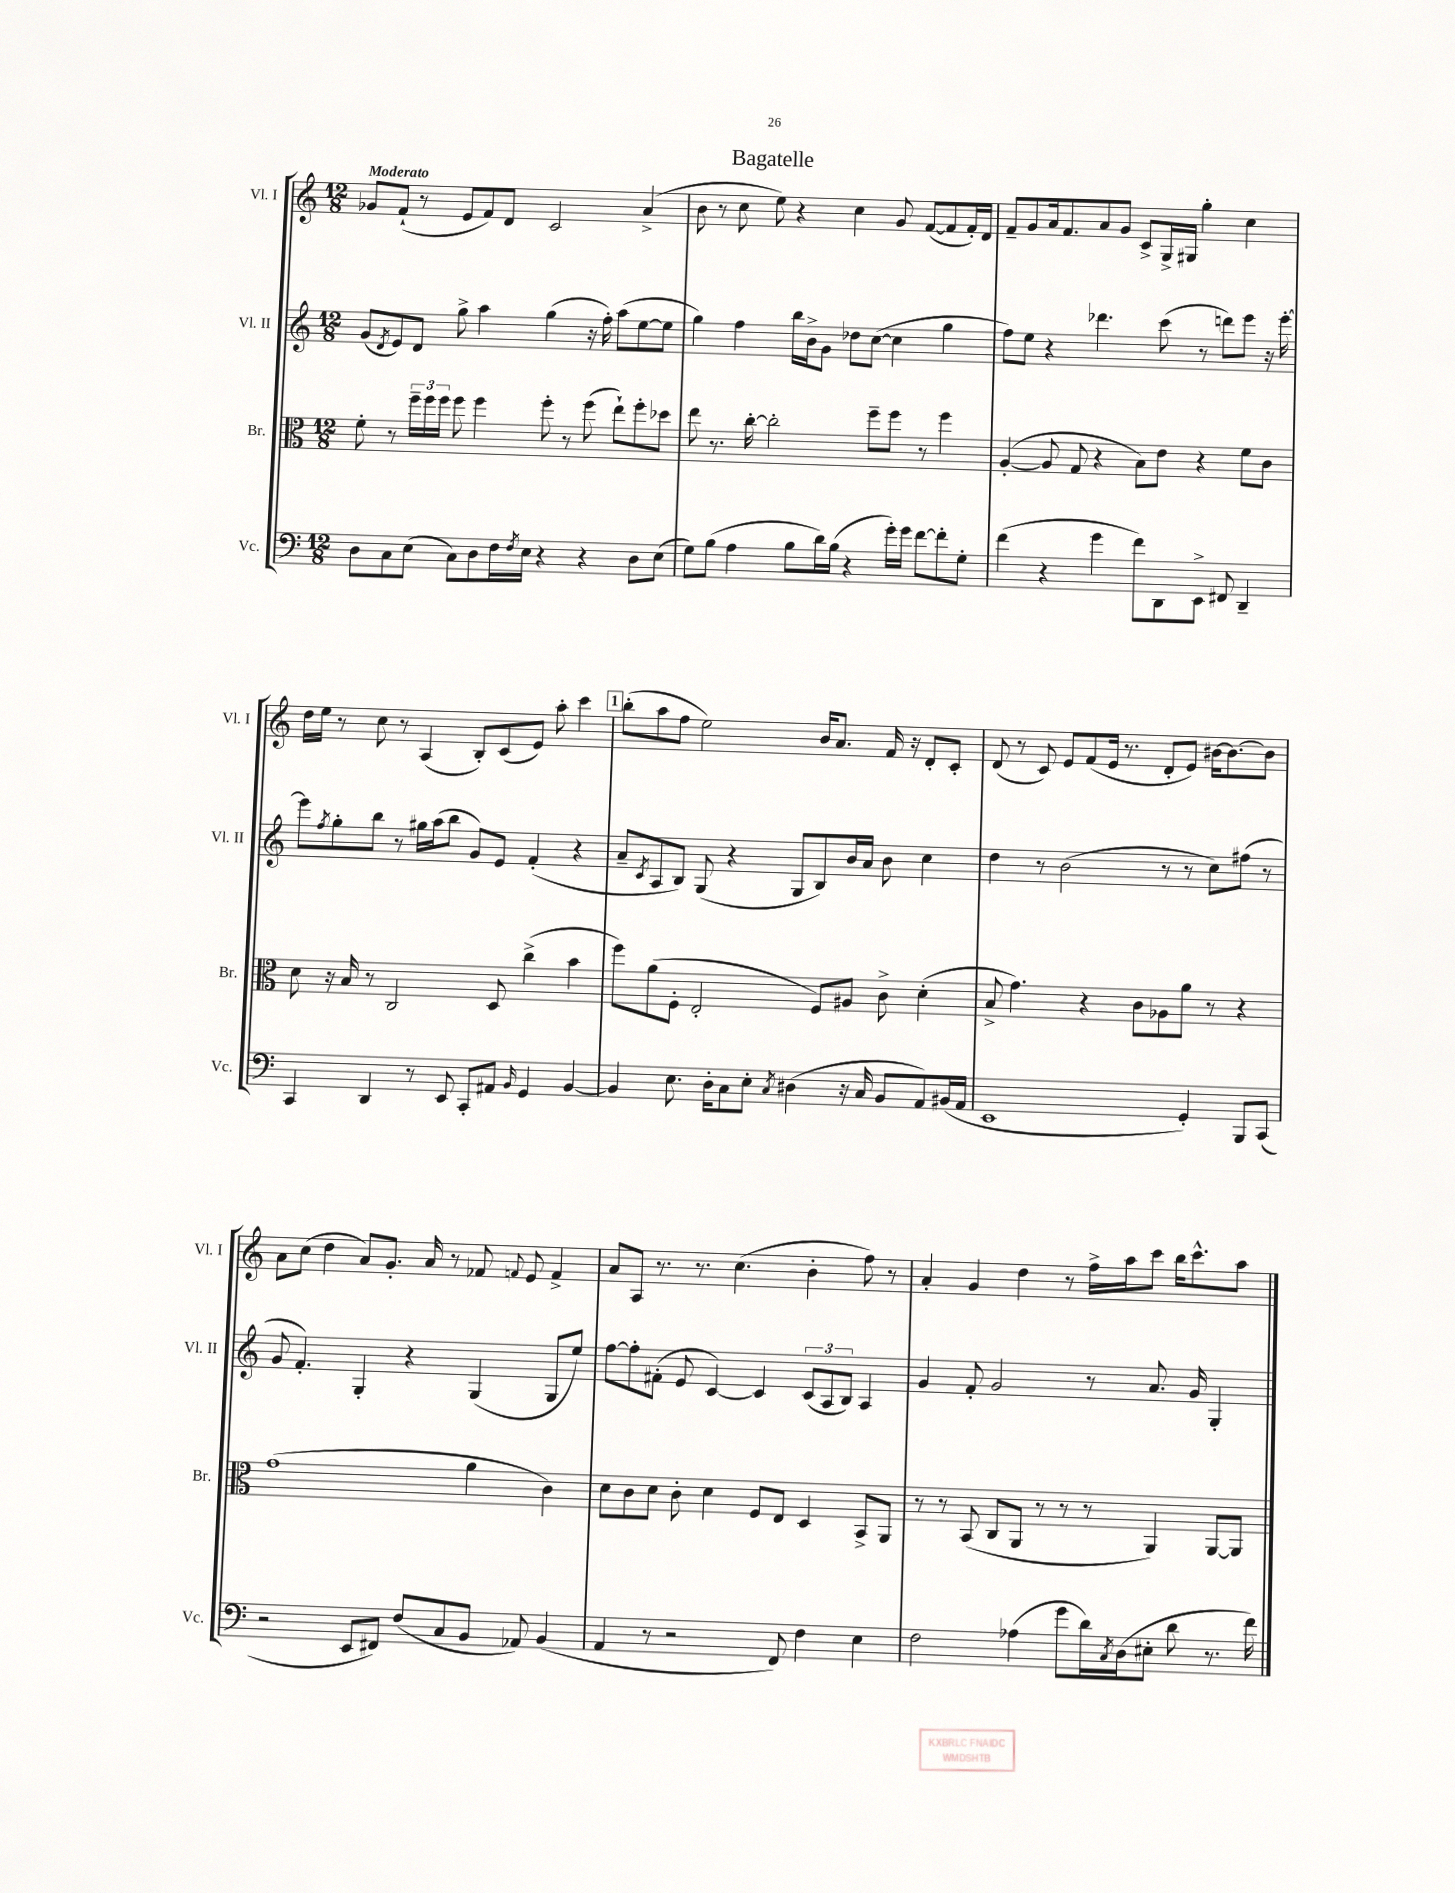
\header { title = "Bagatelle" }
<<
\new StaffGroup <<
\new Staff = "s0" \with { instrumentName = "Vl. I" shortInstrumentName = "Vl. I" } {
    \clef treble \key c \major \numericTimeSignature \time 12/8 \tempo "Moderato"
    ges'8 f'8-!( r8 e'8 f'8) d'8 c'2 a'4->( |
    b'8 r8 c''8 e''8) r4 c''4 g'8 f'8~( f'8 f'16-.) d'16 |
    f'8-- g'8 a'16 f'8. a'8 g'8 c'8-> g16-> gis16 g''4-. c''4 |
    d''16 e''16 r8 c''8 r8 a4( b8-.) c'8( e'8) a''8-. c'''4 |
    \mark \markup { \box "1" } b''8-.( a''8 f''8 e''2) b'16 a'8. f'16 r16 d'8-. c'8-. |
    d'8( r8 c'8) e'8 f'8( e'16 r8. d'8-. e'8) bis'16~ bis'8.~ bis'8 |
    a'8 c''8( d''4 a'8) g'8.-. a'16 r8 fes'8 \appoggiatura { f'8 } e'8 f'4-> |
    a'8 a8 r8. r8. c''4.( b'4-. f''8) r8 |
    a'4-. g'4 d''4 r8 f''16-> a''16 c'''8 b''16 c'''8.-^ a''8 \bar "|." |
}
\new Staff = "s1" \with { instrumentName = "Vl. II" shortInstrumentName = "Vl. II" } {
    \clef treble \key c \major \numericTimeSignature \time 12/8
    g'8( \acciaccatura { d'8 } e'8) d'8 g''8-> a''4 g''4( r16 f''16-.) a''8( e''8~ e''8 |
    g''4) f''4 b''16 b'16-> g'8 des''8 c''8~( c''4 g''4 |
    f''8) e''8 r4 des'''4. c'''8( r8 d'''8) e'''8 r16 e'''16~-. |
    e'''8 \acciaccatura { f''8 } g''8-. b''8 r8 gis''16 a''16( b''8 g'8) e'8 f'4-.( r4 |
    \mark \markup { \box "1" } a'8-- \acciaccatura { c'8 } a8 b8) g8( r4 g8 b8) b'16 a'16 b'8 c''4 |
    d''4 r8 b'2( r8 r8 c''8) fis''8( r8 |
    g'8 f'4.-.) g4-. r4 g4( g8 e''8) |
    f''8~ f''8-. fis'8-.( e'8 c'4~) c'4 \tuplet 3/2 { c'8( a8 b8) } a4 |
    g'4 f'8-. g'2 r8 a'8. g'16 g4-. \bar "|." |
}
\new Staff = "s2" \with { instrumentName = "Br." shortInstrumentName = "Br." } {
    \clef alto \key c \major \numericTimeSignature \time 12/8
    f'8-. r8 \tuplet 3/2 { f''16-- f''16 f''16 } f''8 f''4 f''8-. r8 f''8( e''8-!) f''8-. des''8 |
    e''8 r8. c''16~-. c''2-. f''8-- f''8 r8 f''4 |
    a4~-.( a8 g8 r4 b8) e'8 r4 f'8 c'8 |
    d'8 r16 b16 r8 c2 d8 c''4->( b'4 |
    \mark \markup { \box "1" } f''8) a'8( f8-. e2-. f8) ais8 c'8-> d'4-.( |
    b8-> g'4.) r4 c'8 aes8 a'8 r8 r4 |
    g'1( a'4 c'4) |
    d'8 c'8 d'8 c'8-. d'4 f8 e8 d4 b,8-> a,8 |
    r8 r8 b,8( c8 a,8 r8 r8 r8 a,4) a,8~ a,8 \bar "|." |
}
\new Staff = "s3" \with { instrumentName = "Vc." shortInstrumentName = "Vc." } {
    \clef bass \key c \major \numericTimeSignature \time 12/8
    d8 c8 e8( c8) d8 f16 \acciaccatura { f8 } e16 r4 r4 d8 e8( |
    g8) b8( a4 b8 d'16) b16( r4 g'16-.) g'16 f'8~ f'8-. g8-. |
    f'4( r4 g'4 f'8) d,8 e,8-> fis,8 d,4-- |
    c,4 d,4 r8 e,8 c,8-. ais,8 \grace { b,16 } g,4 b,4~ |
    \mark \markup { \box "1" } b,4 e8. d16-. c8 e8-. \acciaccatura { c8 } dis4( r16 c16 b,8 a,8) bis,16( a,16 |
    e,1 g,4-.) b,,8 c,8( |
    r2 e,8 fis,8) f8( c8 b,8 aes,8) b,4( |
    a,4 r8 r2 f,8) f4 e4 |
    f2 aes4( g'8 d'16) \acciaccatura { c8 } d16( eis8-. d'8 r8. f'16) \bar "|." |
}
>>
>>
\layout { \context { \Score \remove "Bar_number_engraver" } }
